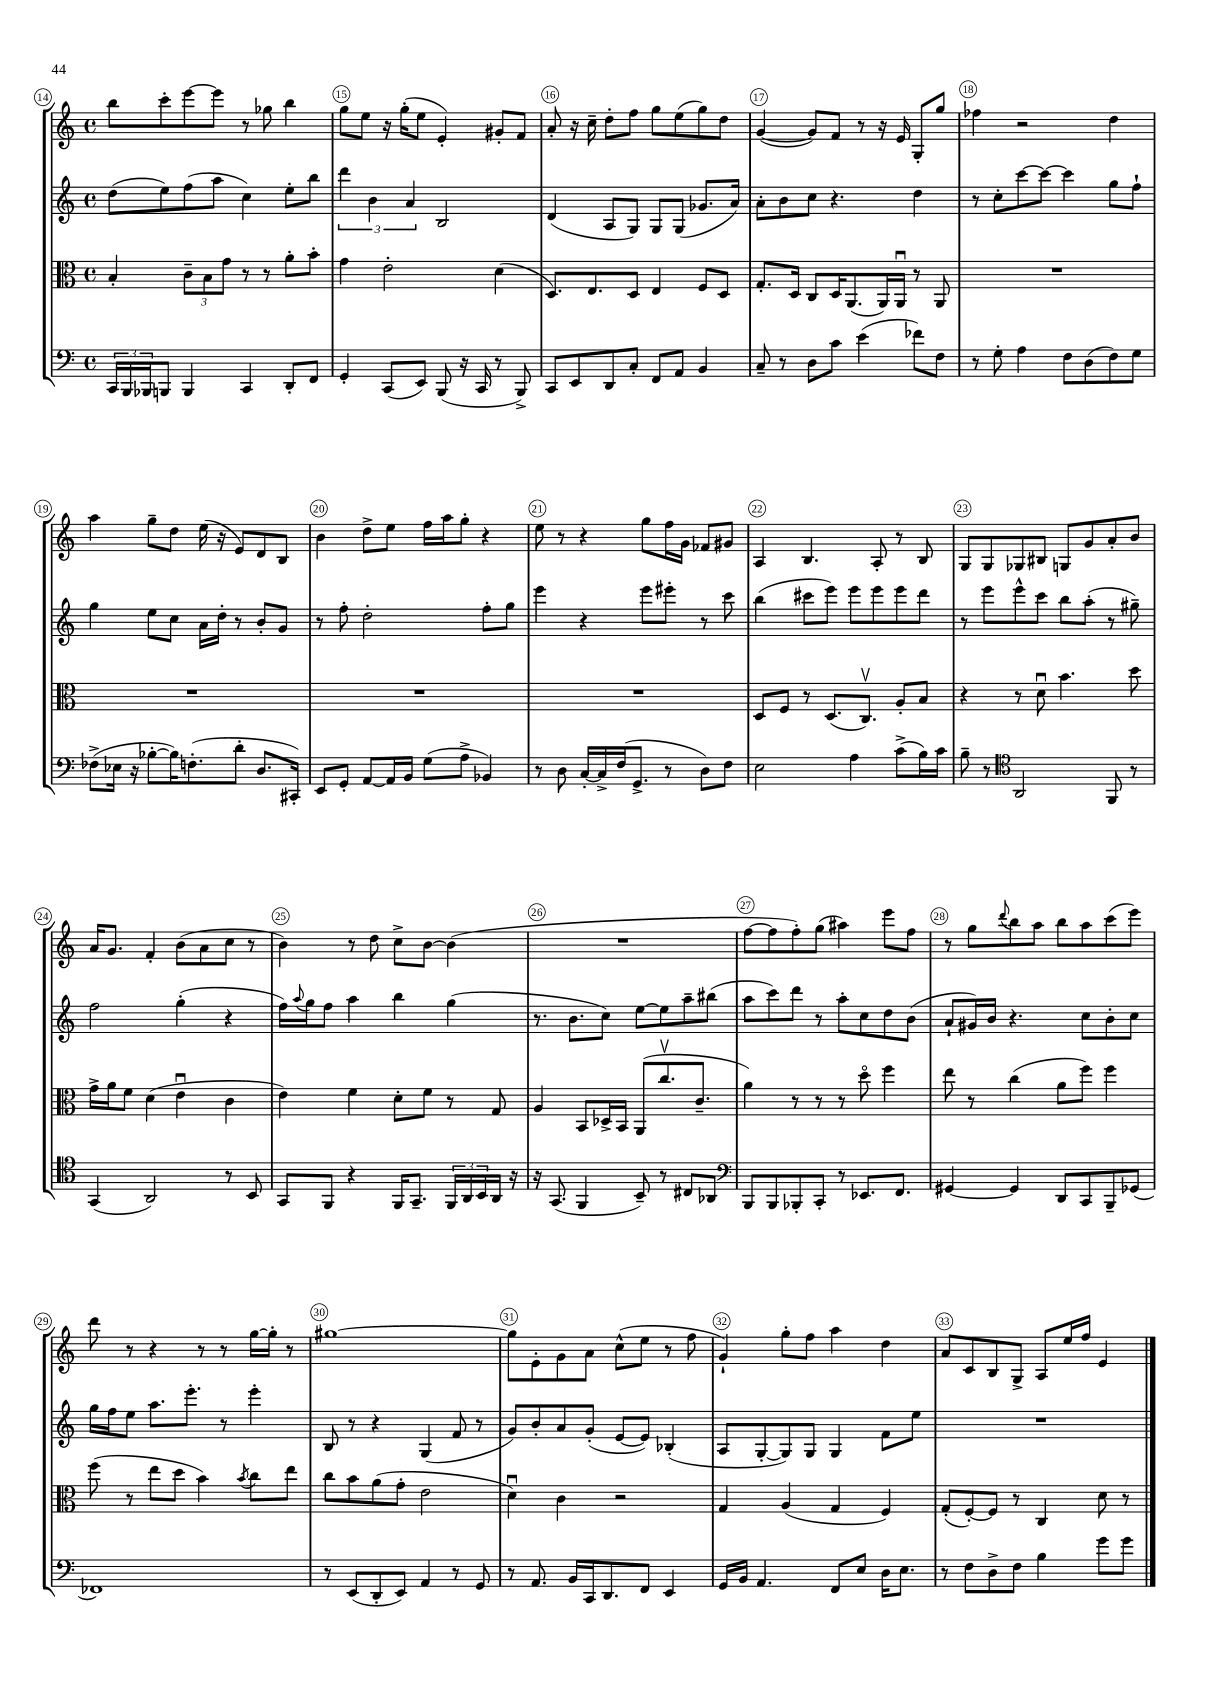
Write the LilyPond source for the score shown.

<<
\new StaffGroup <<
\new Staff = "s0" {
    \clef treble \key c \major \defaultTimeSignature \time 4/4
    b''8 c'''8-. e'''8~ e'''8 r8 ges''8 b''4 |
    g''8 e''8 r16 g''16-.( e''8 e'4-.) gis'8-. f'8 |
    a'8-. r16 c''16-- d''8-. f''8 g''8 e''8( g''8) d''8 |
    g'4~( g'8) f'8 r8 r16 e'16 g8-. g''8 |
    fes''4 r2 d''4 |
    a''4 g''8-- d''8 e''16( r16 e'8) d'8 b8 |
    b'4 d''8-> e''8 f''16 a''16 g''8-. r4 |
    e''8 r8 r4 g''8 f''16 g'16 fes'8 gis'8 |
    a4 b4. a8-. r8 b8 |
    g8 g8 ges8 bis8 g8 g'8 a'8-. b'8 |
    a'16 g'8. f'4-. b'8( a'8 c''8 r8 |
    b'4) r8 d''8 c''8-> b'8~ b'4( |
    R1 |
    f''8~ f''8 f''8-.) g''8( ais''4) e'''8 f''8 |
    r8 g''8 \appoggiatura { d'''8 } b''8 a''8 b''8 a''8 c'''8( e'''8) |
    d'''8 r8 r4 r8 r8 g''16~ g''16-. r8 |
    gis''1~ |
    gis''8 e'8-. g'8 a'8 c''8-^( e''8 r8 f''8 |
    g'4-!) g''8-. f''8 a''4 d''4 |
    a'8 c'8 b8 g8-> a8 e''16 f''16 e'4 \bar "|." |
}
\new Staff = "s1" {
    \clef treble \key c \major \defaultTimeSignature \time 4/4
    d''8( e''8) f''8( a''8 c''4) e''8-. b''8 |
    \tuplet 3/2 { d'''4 b'4 a'4 } b2 |
    d'4( a8 g8) g8 g8( ges'8. a'16) |
    a'8-. b'8 c''8 r4. d''4 |
    r8 c''8-. c'''8~ c'''8~ c'''4 g''8 f''8-! |
    g''4 e''8 c''8 a'16 d''16-. r8 b'8-. g'8 |
    r8 f''8-. d''2-. f''8-. g''8 |
    e'''4 r4 e'''8 eis'''8-. r8 c'''8 |
    b''4( cis'''8 e'''8) e'''8 e'''8 e'''8 d'''8 |
    r8 e'''8 e'''8-^ c'''8 b''8 a''8-.( r8 gis''8--) |
    f''2 g''4-.( r4 |
    f''16) \appoggiatura { a''8 } g''16 f''8 a''4 b''4 g''4( |
    r8. b'8. c''8) e''8~ e''8 a''8-- bis''8( |
    a''8 c'''8) d'''8 r8 a''8-. c''8 d''8 b'8( |
    a'8-! gis'16) b'16 r4. c''8 b'8-. c''8 |
    g''16 f''16 e''8 a''8. e'''8.-. r8 e'''4-. |
    b8 r8 r4 g4( f'8 r8 |
    g'8) b'8-. a'8 g'8-.( e'8~ e'8) bes4-.( |
    a8 g8~-. g8) g8 g4 f'8 e''8 |
    R1 \bar "|." |
}
\new Staff = "s2" {
    \clef alto \key c \major \defaultTimeSignature \time 4/4
    b4-. \tuplet 3/2 { c'8-- b8 g'8 } r8 r8 a'8-. b'8-. |
    g'4 e'2-. d'4( |
    d8.) e8. d8 e4 f8 d8 |
    g8.-. d16 c8 d16 a,8.( a,16) a,16\downbow r8 a,8 |
    R1 |
    R1 |
    R1 |
    R1 |
    d8 f8 r8 d8.( c8.\upbow) a8-. b8 |
    r4 r8 d'8\downbow b'4. d''8 |
    g'16-> a'16 f'8 d'4( e'4\downbow c'4 |
    e'4) f'4 d'8-. f'8 r8 g8 |
    a4 b,8 des16-> b,16 a,8( c''8.\upbow c'8.-- |
    a'4) r8 r8 r8 d''8\flageolet f''4 |
    e''8 r8 c''4( a'8 f''8) f''4 |
    f''8( r8 e''8 d''8 b'4) \acciaccatura { b'8 } c''8 e''8 |
    c''8 b'8 a'8( g'8-. e'2 |
    d'4\downbow) c'4 r2 |
    g4 a4( g4 f4) |
    g8-.( f8~-.) f8 r8 c4 d'8 r8 \bar "|." |
}
\new Staff = "s3" {
    \clef bass \key c \major \defaultTimeSignature \time 4/4
    \tuplet 3/2 { c,16 b,,16 bes,,16 } b,,8 b,,4 c,4 d,8-. f,8 |
    g,4-. c,8( e,8) b,,8( r16 c,16 r8 b,,8->) |
    c,8 e,8 d,8 c8-. f,8 a,8 b,4 |
    c8-- r8 d8 c'8 e'4( fes'8) f8 |
    r8 g8-. a4 f8 d8( f8) g8 |
    fes8->( ees16 r16 bes8~-. bes16) f8.-.( d'8-. d8. cis,16-.) |
    e,8 g,8-. a,8~ a,16 b,16 g8( a8-> bes,4) |
    r8 d8 c16~-. c16-> f16( g,8.-> r8 d8) f8 |
    e2 a4 c'8->( b16) c'16 |
    b8-- r8 \clef tenor a,2 f,8 r8 |
    g,4( a,2) r8 b,8 |
    g,8 f,8 r4 f,16 g,8.-- \tuplet 3/2 { f,16 a,16 b,16 } a,16 r16 |
    r16 g,8.( f,4 b,8--) r8 cis8 aes,8 |
    \clef bass b,,8 b,,8 bes,,8-. c,8-. r8 ees,8. f,8. |
    gis,4~ gis,4 d,8 c,8 b,,8-- ges,8( |
    fes,1) |
    r8 e,8( d,8-. e,8) a,4 r8 g,8 |
    r8 a,8. b,16 c,16 d,8. f,8 e,4 |
    g,16 b,16 a,4. f,8 e8 d16 e8. |
    r8 f8 d8-> f8 b4 g'8 g'8 \bar "|." |
}
>>
>>
\layout { \context { \Score currentBarNumber = #14 \override BarNumber.break-visibility = ##(#f #t #t) barNumberVisibility = #all-bar-numbers-visible \override BarNumber.stencil = #(make-stencil-circler 0.1 0.3 ly:text-interface::print) } }
